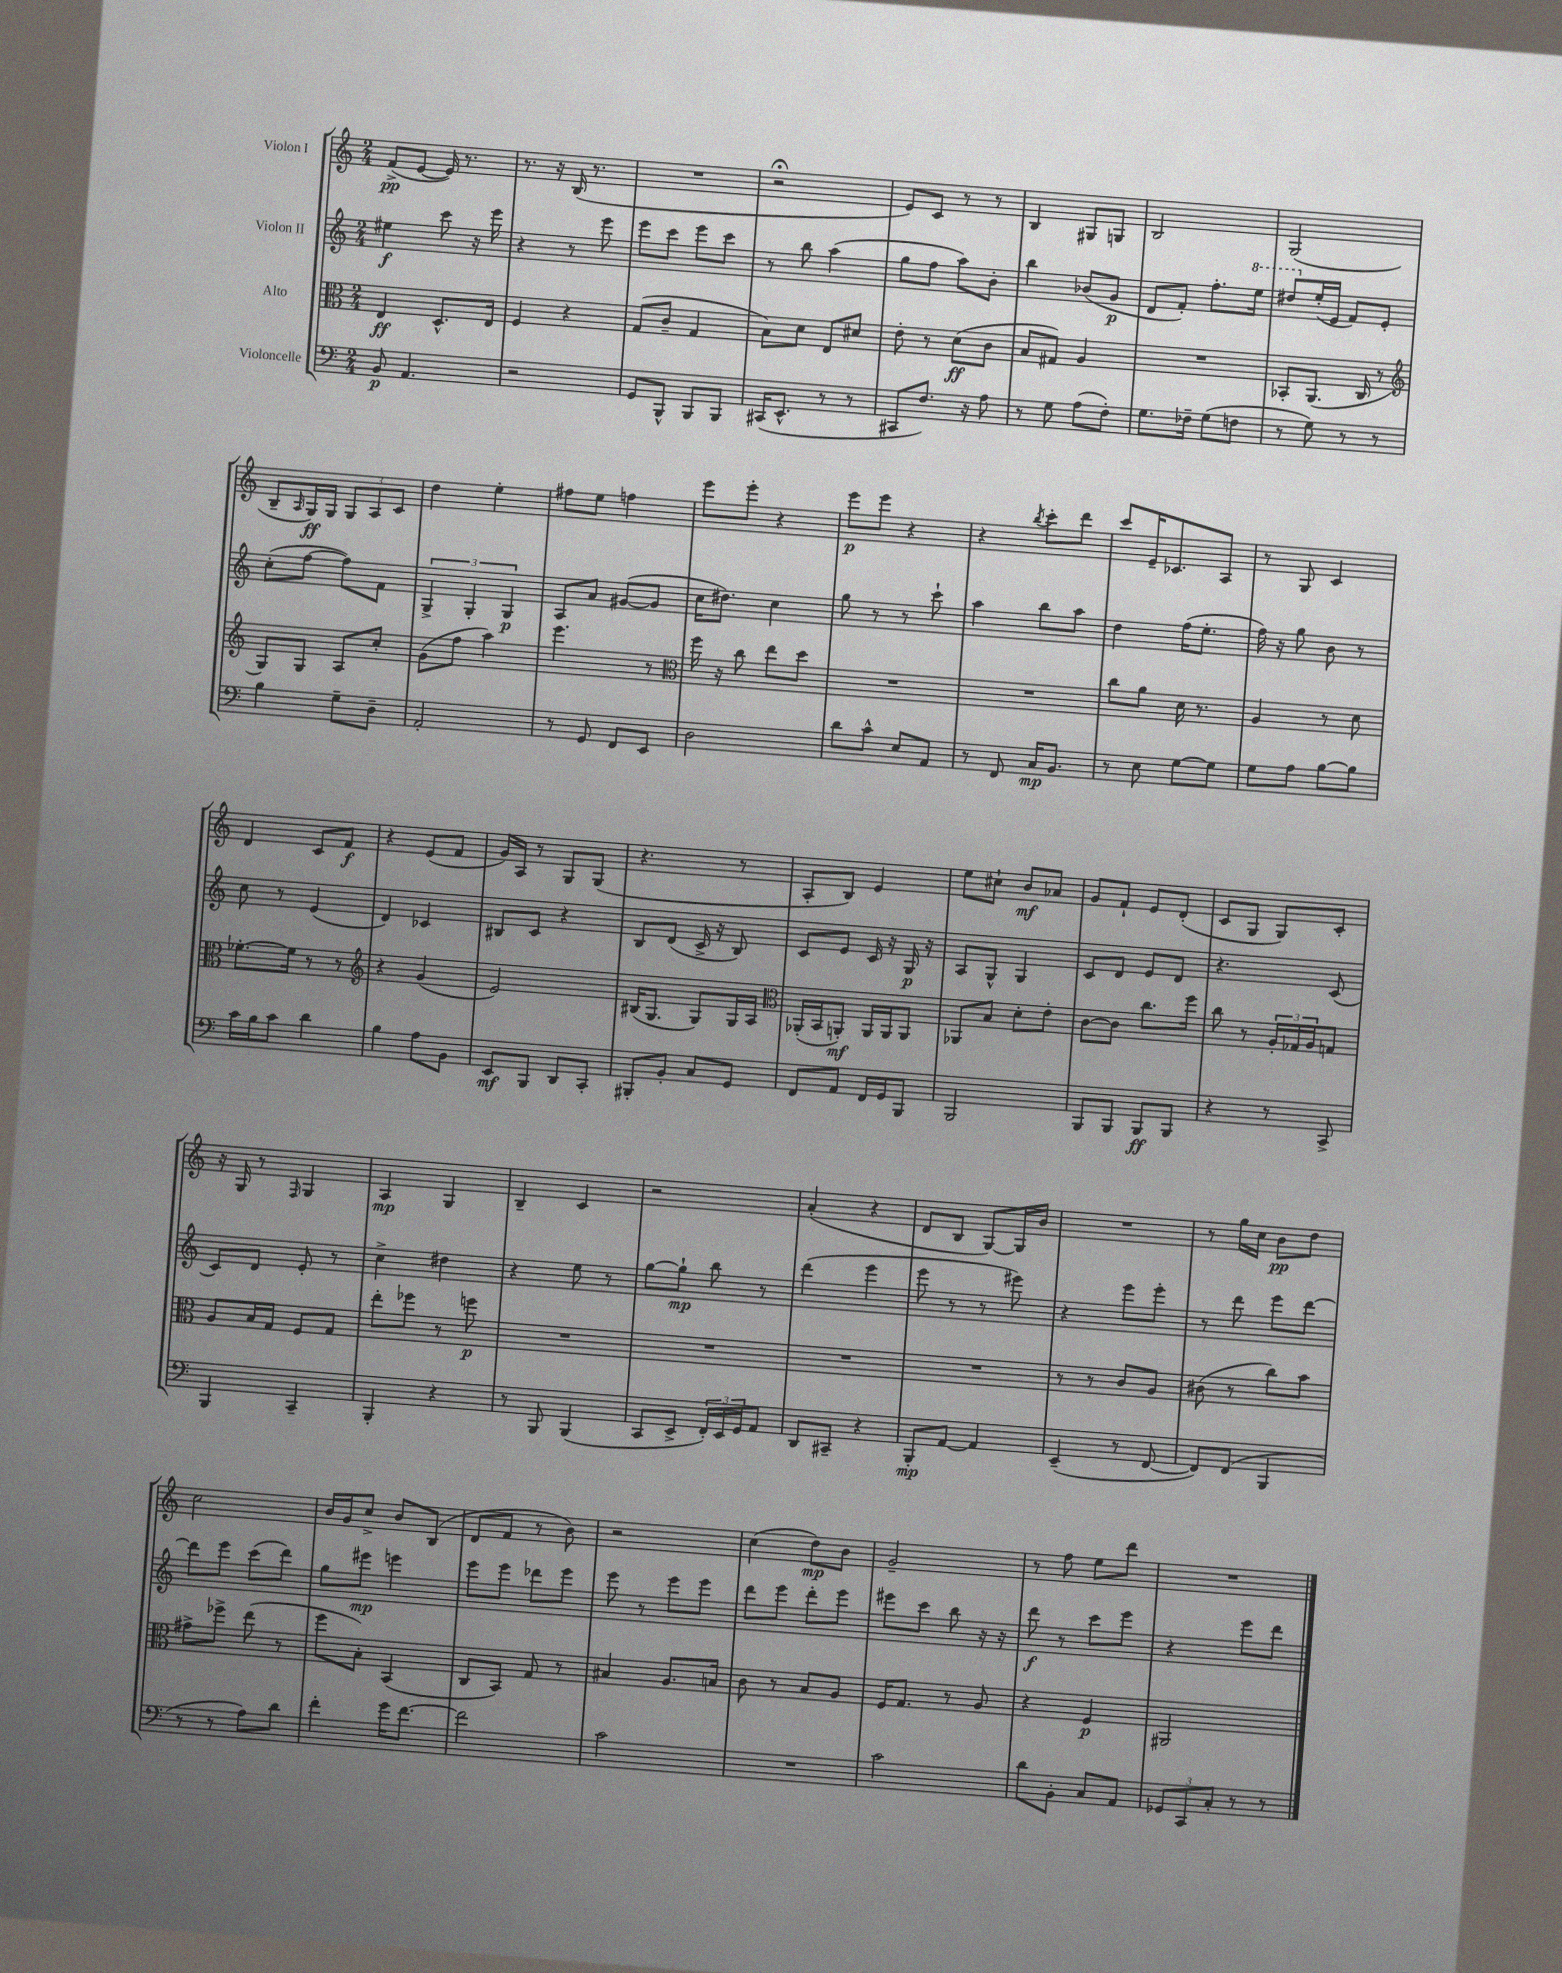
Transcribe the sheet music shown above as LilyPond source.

<<
\new StaffGroup <<
\new Staff = "s0" \with { instrumentName = "Violon I" } {
    \clef treble \key c \major \numericTimeSignature \time 2/4
    f'8->\pp( e'8~ e'16) r8. |
    r8. r16 b16( r8. |
    R2 |
    r2\fermata |
    e'8) c'8 r8 r8 |
    b4 gis8 g8 |
    b2 |
    g2( |
    b8-- \grace { a16 } g16\ff) g16 \tuplet 3/2 { g8 a8 c'8 } |
    d''4 e''4-. |
    fis''8 e''8 f''4 |
    e'''8 e'''8-. r4 |
    e'''8\p e'''8 r4 |
    r4 \acciaccatura { b''8 } c'''8-. d'''8 |
    c'''8 e'16-- ces'8. a8 |
    r8 g8 c'4 |
    d'4 c'8 f'8\f |
    r4 e'8( f'8 |
    g'16) a16 r8 g8 g8( |
    r4. r8 |
    a8-. b8) e'4 |
    e''8 cis''8-! b'8\mf aes'8 |
    g'8 f'8-! e'8 d'8-.( |
    c'8 g8 g8) c'8-. |
    r16 g16 r8 \grace { f16 } g4 |
    a4\mp g4 |
    b4-- c'4 |
    r2 |
    a'4-.( r4 |
    d'8 b8 g8~) g16 b'16 |
    R2 |
    r8 g''16 c''16 b'8\pp d''8 |
    c''2 |
    b'16 g'16 c''8-> b'8 b8( |
    d'8 f'8 r8 b'8) |
    r2 |
    c''4( d''8\mp) b'8 |
    g'2-- |
    r8 f''8 e''8 d'''8 |
    R2 \bar "|." |
}
\new Staff = "s1" \with { instrumentName = "Violon II" } {
    \clef treble \key c \major \numericTimeSignature \time 2/4
    eis''4\f c'''8 r16 e'''16 |
    r4 r8 e'''8 |
    e'''8 c'''8 e'''8 c'''8 |
    r8 b''8 a''4( |
    g''8 f''8 a''8) b'8-. |
    b''4 bes'8( g'8\p |
    d'8 f'8-.) f''8.-. \ottava #1 e'''16 |
    dis'''8 \ottava #0 e''16-.( e'16 f'8) e'8-. |
    c''8-.( f''8~ f''8) f'8 |
    \tuplet 3/2 { g4-> g4-. g4\p } |
    a8 a'8 gis'8~( gis'8 |
    c''16 dis''8.) c''4 |
    g''8 r8 r8 c'''8-! |
    a''4 b''8 a''8 |
    d''4 f''16( e''8.-. |
    f''16) r16 g''8 b'8 r8 |
    c''8 r8 e'4( |
    d'4) ces'4 |
    bis8 c'8 r4 |
    b8 d'8( c'16-> r16 b8) |
    c'8 e'8 c'16 r16 g16\p r16 |
    a8 g8-^ g4 |
    c'8 d'8 e'8 d'8 |
    r4. c'8( |
    c'8) d'8 e'8-. r8 |
    c''4-> dis''4 |
    r4 e''8 r8 |
    g''8~ g''8-!\mp b''8 r8 |
    d'''4( e'''4 |
    e'''8 r8 r8 eis'''8) |
    r4 e'''8 e'''8-. |
    r8 d'''8 e'''8 d'''8~ |
    d'''8 e'''8 c'''8( d'''8) |
    g''8 eis'''8\mp e'''4 |
    e'''8 e'''8 des'''8 e'''8 |
    e'''8 r8 e'''8 e'''8 |
    d'''8 e'''8 d'''8-. e'''8 |
    eis'''8 c'''8 b''8 r16 r16 |
    d'''8\f r8 c'''8 e'''8 |
    r4 e'''8 d'''8 \bar "|." |
}
\new Staff = "s2" \with { instrumentName = "Alto" } {
    \clef alto \key c \major \numericTimeSignature \time 2/4
    e4\ff d8.-^ e16 |
    f4 r4 |
    g8( c'8-- g4 |
    b8) d'8 e8 dis'8 |
    e'8-. r8 d'8\ff( c'8 |
    b8 gis8) a4 |
    R2 |
    bes,8-. a,8.( c16 r8 |
    \clef treble g8) g8 a8 c''8-. |
    g'8( f''8 a''4) |
    e'''4. r8 |
    \clef alto f''16 r16 c''8 e''8 d''8 |
    R2 |
    R2 |
    c''8 a'8 d'16 r8. |
    a4 r8 d'8 |
    fes'8.~-. fes'16 r8 r8 |
    \clef treble r4 g'4( |
    e'2) |
    bis16( g8. g8) g16 a16 |
    \clef alto aes,16-.( b,16 a,8-.\mf) a,16 a,16 a,8 |
    aes,8 b8 d'8-. e'8-. |
    c'8~ c'8 c''8. f''16 |
    c''8 r8 \tuplet 3/2 { a16-. ges16 a16 } g8 |
    a8 b16 g16 f8 g8 |
    e''8-. fes''8 r8 f''8\p |
    R2 |
    R2 |
    R2 |
    R2 |
    r8 r8 c'8 a8 |
    cis'8( r8 c''8) b'8 |
    gis'8-> fes''8-> e''8( r8 |
    f''8 b8-.) b,4( |
    c8 b,8) g8 r8 |
    bis4 a8. b16 |
    c'8 r8 b8 a8 |
    f16 g8. r8 a8 |
    r4 f4\p |
    ais,2 \bar "|." |
}
\new Staff = "s3" \with { instrumentName = "Violoncelle" } {
    \clef bass \key c \major \numericTimeSignature \time 2/4
    b,8\p a,4. |
    r2 |
    g,8 b,,8-^ b,,8 b,,8 |
    cis,16( e,8.-^ r8 r8 |
    cis,8 f8.) r16 a8 |
    r8 g8 a8( f8-.) |
    g8. fes16-- g8( f8 |
    r8 g8) r8 r8 |
    b4 g8-- d8-- |
    a,2-. |
    r8 g,8 f,8 e,8 |
    d2 |
    d'8 c'8-^ e8 a,8 |
    r8 f,8 c16\mp b,8. |
    r8 e8 g8~ g8 |
    g8 a8 b8~ b8 |
    c'16 b16 c'8 d'4 |
    b4 a8 b,8 |
    e,8\mf b,,8 d,8 c,8-. |
    bis,,8-. b,8-. c8 g,8 |
    f,8 a,8 f,16 g,16 b,,8 |
    b,,2 |
    b,,8 b,,8 b,,8\ff b,,8 |
    r4 r8 c,8-> |
    b,,4 c,4-- |
    b,,4-. r4 |
    r8 b,,8 b,,4( |
    c,8 e,8-> \tuplet 3/2 { f,16-.) e,16 g,16 } a,8 |
    d,8 cis,8-- r4 |
    b,,8-.\mp a,8~ a,4 |
    e,4--( r8 f,8~ |
    f,8) f,8( b,,4 |
    r8 r8 a8) d'8 |
    f'4-. g'16 f'8.~ |
    f'2 |
    c'2 |
    R2 |
    c'2 |
    d'8 b,8-. c8 a,8 |
    \tuplet 3/2 { ges,8 c,8 c8-. } r8 r8 \bar "|." |
}
>>
>>
\layout { \context { \Score \remove "Bar_number_engraver" } }
